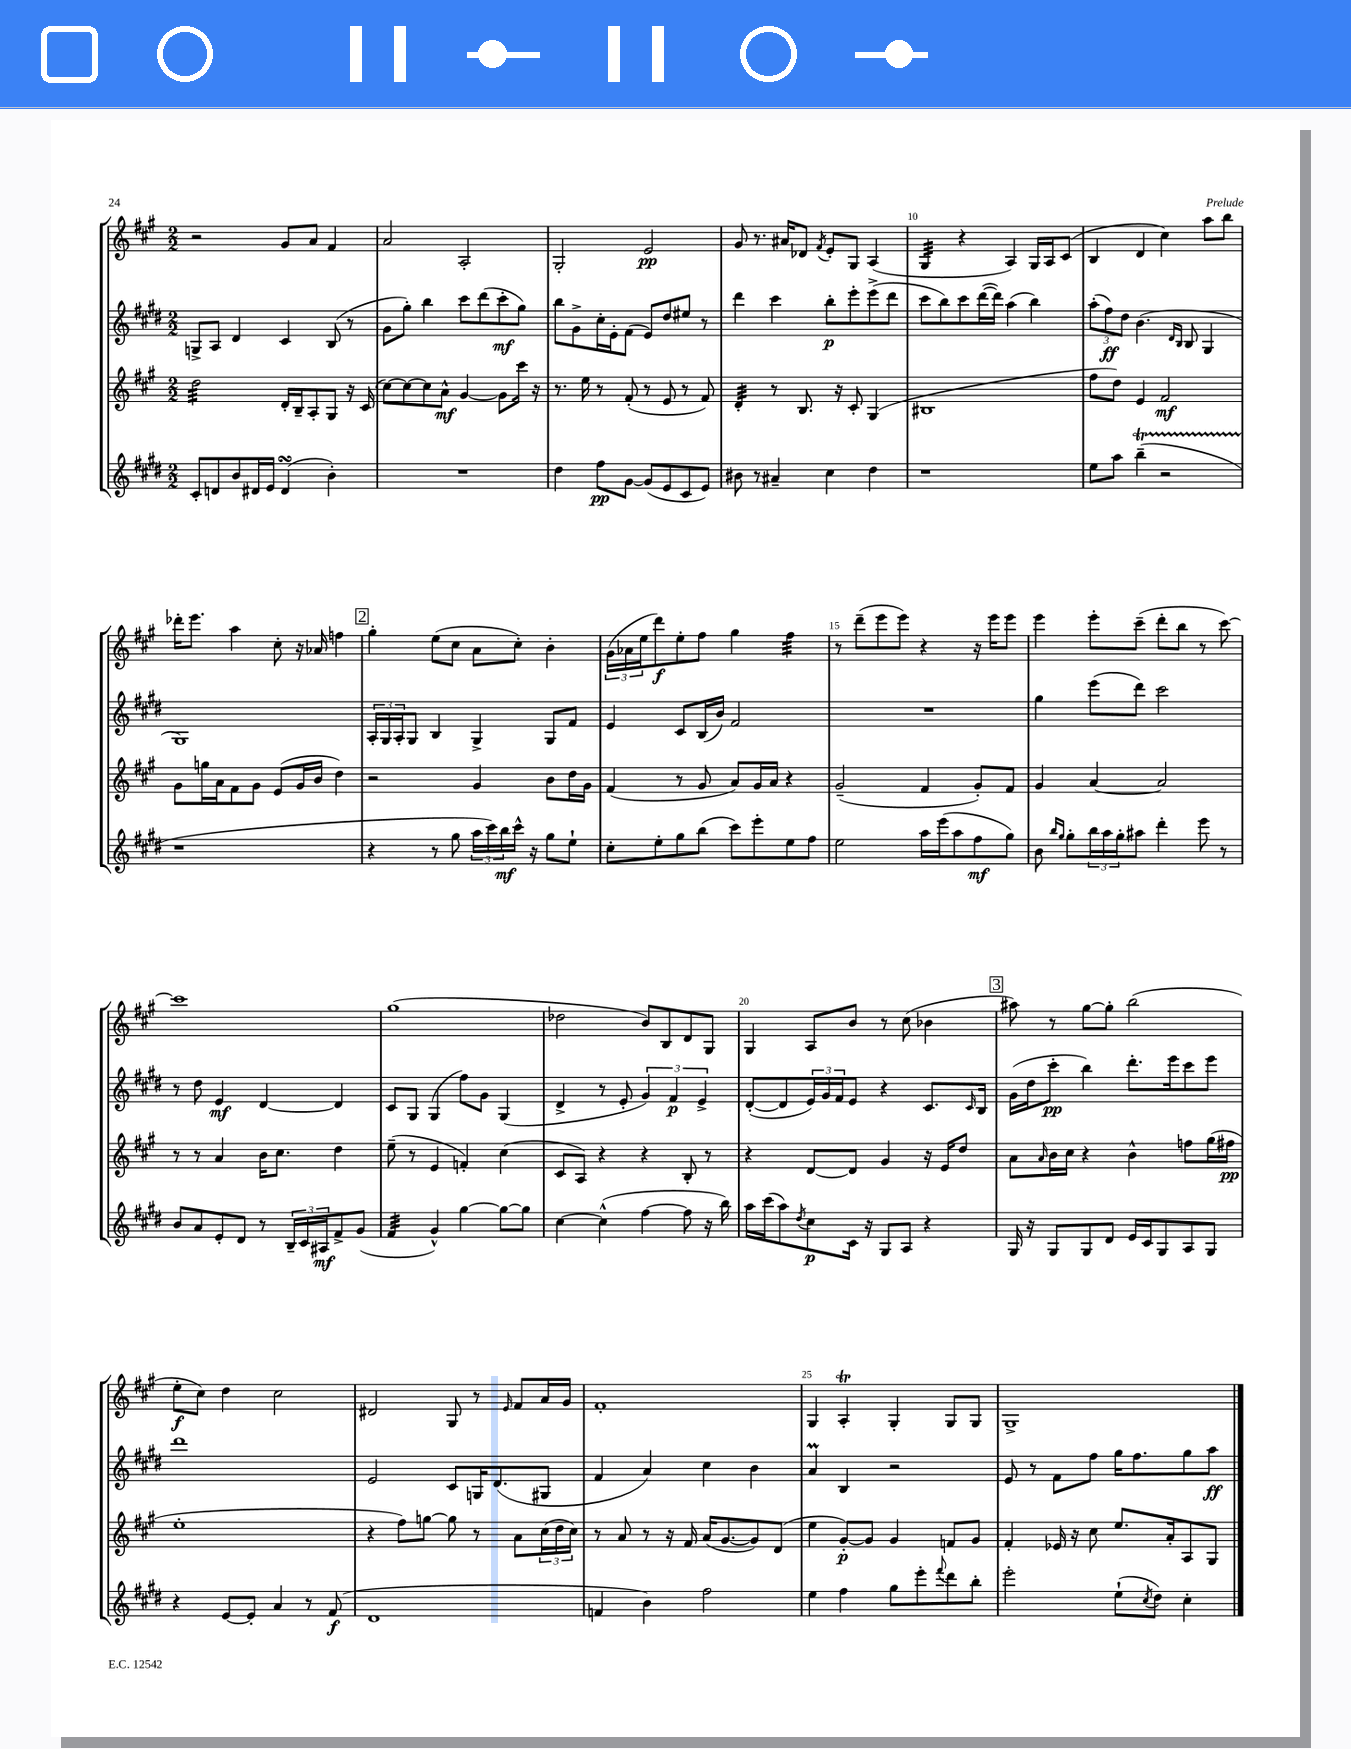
<<
\new StaffGroup <<
\new Staff = "s0" {
    \clef treble \key a \major \numericTimeSignature \time 2/2
    r2 gis'8 a'8 fis'4 |
    a'2 a2-. |
    gis2-. e'2\pp |
    gis'8 r8. ais'16 des'8 \acciaccatura { fis'8 } e'8-. gis8 a4( |
    gis4:32 r4 a4) gis16 a16 cis'8( |
    b4 d'4 cis''4) a''8 b''8 |
    des'''16-. e'''8. a''4 cis''8-. r16 aes'16 f''4 |
    \mark \markup { \box "2" } gis''4-. e''8( cis''8 a'8 cis''8-.) b'4-. |
    \tuplet 3/2 { gis'16( aes'16 e''16 } d'''8\f) e''8-. fis''8 gis''4 fis''4:32 |
    r8 d'''8--( e'''8 e'''8) r4 r16 e'''16 e'''8 |
    e'''4 e'''8-. cis'''8--( d'''8-. b''8 r8 cis'''8~) |
    cis'''1 |
    gis''1( |
    des''2 b'8) b8 d'8 gis8 |
    gis4 a8 b'8 r8 cis''8( bes'4 |
    \mark \markup { \box "3" } ais''8) r8 gis''8~ gis''8-. b''2( |
    e''8-.\f cis''8) d''4 cis''2 |
    dis'2 gis8 r8 \grace { e'16 } fis'8 a'16 gis'16 |
    fis'1-. |
    gis4 a4-.\trill gis4-. gis8 gis8 |
    gis1-> \bar "|." |
}
\new Staff = "s1" {
    \clef treble \key e \major \numericTimeSignature \time 2/2
    g8-> a8 dis'4 cis'4 b8( r8 |
    gis'8 gis''8-.) b''4 cis'''8 dis'''8( cis'''8-.\mf gis''8) |
    b''8 gis'8-> cis''16-. e'16-. fis'8( e'8) dis''8 eis''8 r8 |
    dis'''4 cis'''4 b''8-.\p e'''8-. e'''8->( dis'''8 |
    cis'''8 b''8) cis'''8 dis'''16~( dis'''16) a''4( b''4) |
    \tuplet 3/2 { a''8-.( fis''8\ff) dis''8 } b'4.( \grace { dis'16 b16 } b8 gis4 |
    gis1) |
    \mark \markup { \box "2" } \tuplet 3/2 { a16-. gis16 a16-. } gis8 b4 gis4-> gis8 fis'8 |
    e'4 cis'8 b16( b'16) fis'2 |
    R1 |
    gis''4 e'''8( dis'''8) cis'''2 |
    r8 dis''8 e'4\mf dis'4~ dis'4 |
    cis'8 gis8 gis4( fis''8) gis'8 gis4( |
    dis'4-> r8 e'8-. \tuplet 3/2 { gis'4) fis'4\p e'4-> } |
    dis'8~-.( dis'8 \tuplet 3/2 { e'16) gis'16 fis'16 } e'8 r4 cis'8. \grace { cis'16 } b16 |
    \mark \markup { \box "3" } gis'16( dis''16 cis'''8-.\pp b''4) dis'''8.-. e'''16 cis'''8 e'''8 |
    dis'''1 |
    e'2 cis'8 g16 dis'8.( gis8 |
    fis'4 a'4) cis''4 b'4 |
    a'4\prall b4 r2 |
    e'8 r8 fis'8 fis''8 gis''16 fis''8. gis''8 a''8\ff \bar "|." |
}
\new Staff = "s2" {
    \clef treble \key a \major \numericTimeSignature \time 2/2
    d''2:32 d'16-. b16-- a8-. gis8 r16 cis'16( |
    cis''8~) cis''8~ cis''8 a'8-^\mf gis'4~ gis'8 cis'''16 r16 |
    r8. e''16 r8 fis'8-.( r8 e'8 r8 fis'8) |
    d'4:32-. r8 b8. r16 cis'8-. gis4( |
    bis1 |
    fis''8 d''8) e'4 fis'2\mf |
    gis'8 g''16 a'16 fis'8 gis'8 e'8( gis'16 b'16 d''4) |
    \mark \markup { \box "2" } r2 gis'4 b'8 d''16 gis'16 |
    fis'4( r8 gis'8 a'8) gis'16 a'16 r4 |
    gis'2--( fis'4 gis'8-.) fis'8 |
    gis'4 a'4~ a'2 |
    r8 r8 a'4 b'16 cis''8. d''4 |
    e''8--( r8 e'4 f'4-.) cis''4( |
    cis'8 a8) r4 r4 b8-. r8 |
    r4 d'8~ d'8 gis'4 r16 e'16 d''8 |
    \mark \markup { \box "3" } a'8 \grace { a'16 } b'16 cis''16 r4 b'4-^ f''8 gis''16( fis''16\pp |
    e''1-. |
    r4 fis''8) g''8~ g''8 r8 a'8 \tuplet 3/2 { cis''16( d''16 cis''16) } |
    r8 a'8 r8 r16 fis'16 a'16( gis'8.~ gis'8) d'8( |
    e''4 gis'8~-.\p) gis'8 gis'4 f'8 gis'8 |
    fis'4-. ees'16 r16 cis''8 e''8. a'16-. a8 gis8 \bar "|." |
}
\new Staff = "s3" {
    \clef treble \key e \major \numericTimeSignature \time 2/2
    cis'8-. d'8 b'8 dis'16 e'16 dis'4\turn( b'4-.) |
    R1 |
    dis''4 fis''8\pp gis'8~ gis'8( e'8 cis'8 e'8) |
    bis'8 r8 ais'4-- cis''4 dis''4 |
    r1 |
    e''8 a''8 b''4--\startTrillSpan( r2 |
    r1\stopTrillSpan |
    \mark \markup { \box "2" } r4 r8 gis''8 \tuplet 3/2 { a''16 cis'''16) b''16\mf } cis'''16-^ r16 gis''8 e''8-! |
    cis''8-. e''8-. gis''8 b''8( cis'''8) e'''8-. e''8 fis''8 |
    e''2 a''16 e'''16( a''8 fis''8\mf gis''8) |
    b'8 \grace { b''16 gis''16 } gis''8-. \tuplet 3/2 { b''16 a''16 gis''16-. } ais''8 dis'''4-. e'''8 r8 |
    b'8 a'8 e'8-. dis'8 r8 \tuplet 3/2 { b16-- cis'16 ais16\mf } fis'8-> gis'8( |
    fis'4:32 gis'4-^) gis''4~ gis''8~ gis''8 |
    cis''4~ cis''4-^( fis''4~ fis''8 r16 b''16) |
    a''16 cis'''16( a''8) \acciaccatura { dis''8 } cis''8\p cis'16 r16 gis8 a8 r4 |
    \mark \markup { \box "3" } gis16 r16 gis8 gis8 dis'8 e'16 cis'16 gis8 a8 gis8 |
    r4 e'8~ e'8-. a'4 r8 fis'8\f( |
    dis'1 |
    f'4 b'4) fis''2 |
    e''4 fis''4 gis''8 e'''8-. \appoggiatura { fis'''8 } dis'''8 b''8-. |
    e'''2-. e''8-!( \acciaccatura { cis''8 } dis''8) cis''4-. \bar "|." |
}
>>
>>
\layout { \context { \Score currentBarNumber = #6 \override BarNumber.break-visibility = ##(#f #t #t) barNumberVisibility = #(every-nth-bar-number-visible 5) } }
